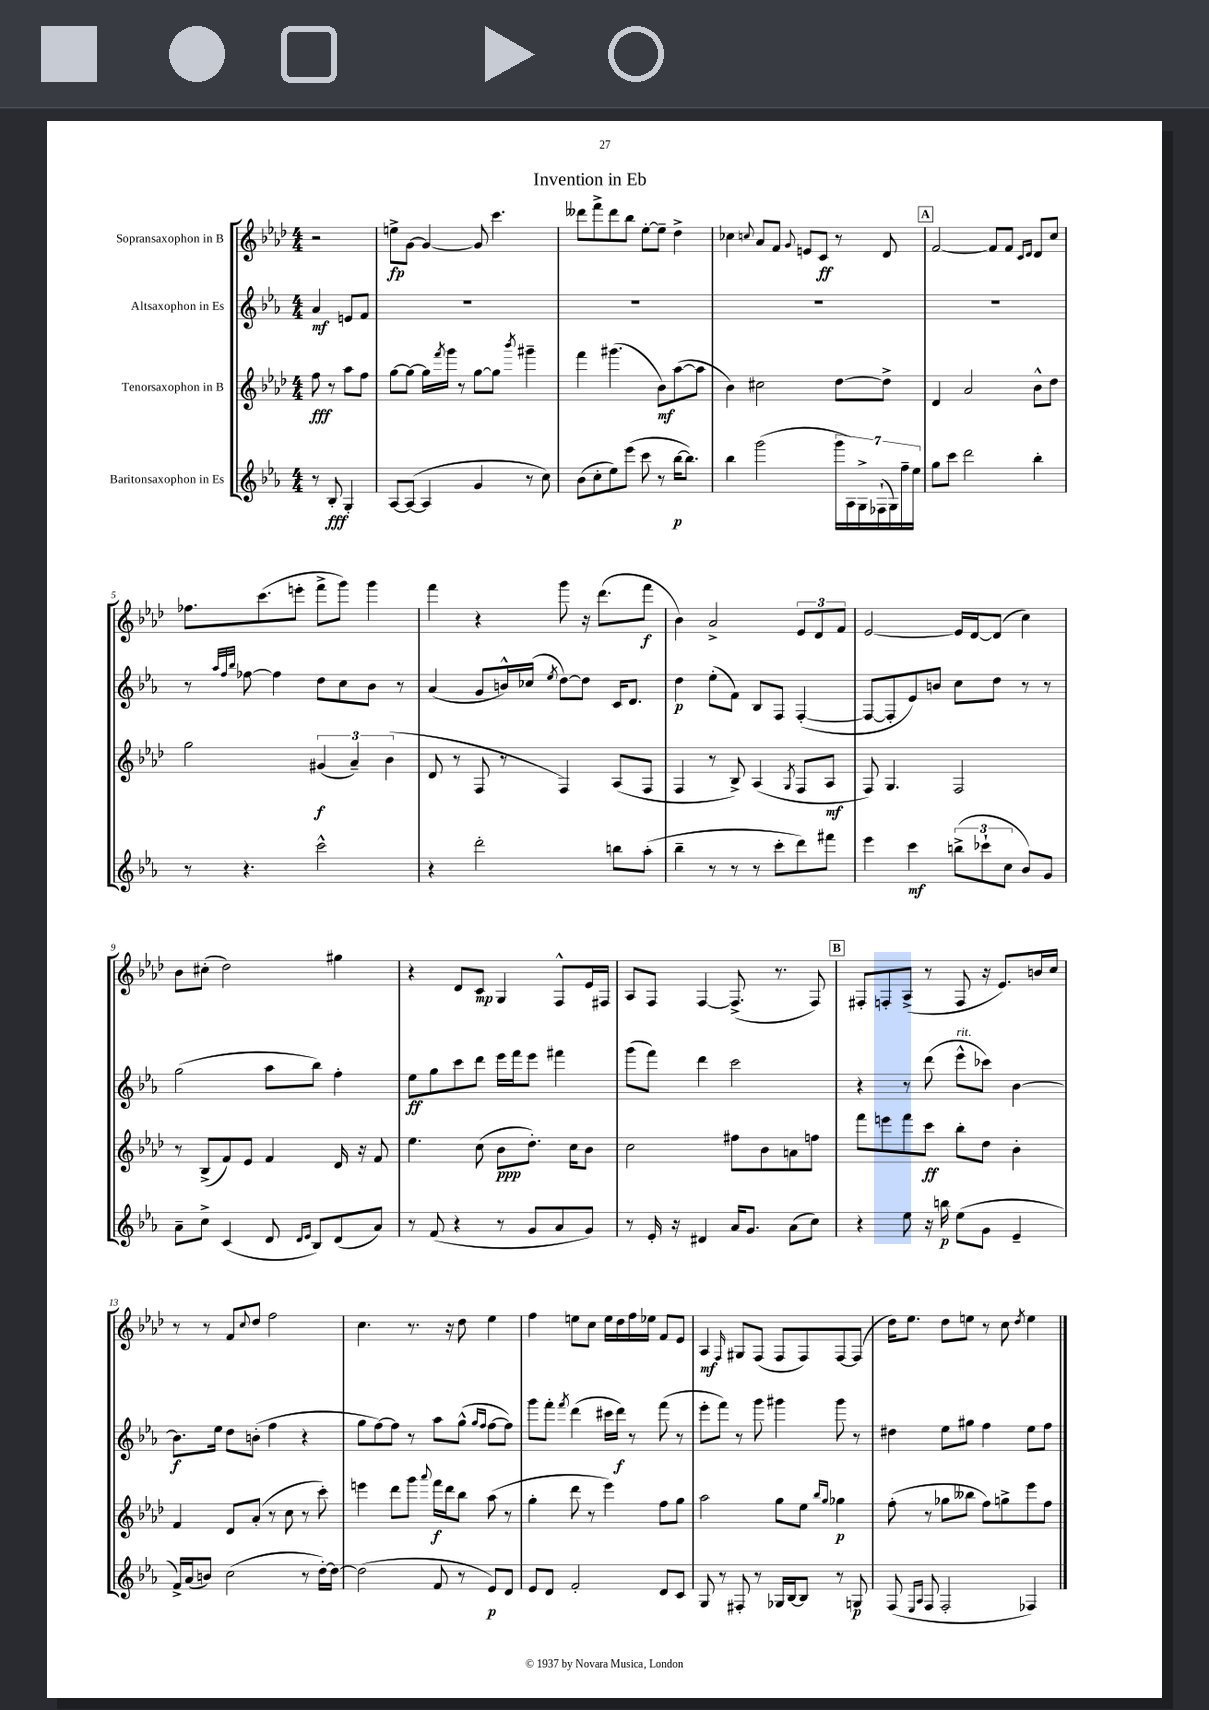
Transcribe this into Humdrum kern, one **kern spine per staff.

**kern	**dynam	**kern	**dynam	**kern	**dynam	**kern	**dynam
*part4	*part4	*part3	*part3	*part2	*part2	*part1	*part1
*staff4	*staff4	*staff3	*staff3	*staff2	*staff2	*staff1	*staff1
*I"Baritonsaxophon in Es	*	*I"Tenorsaxophon in B	*	*I"Altsaxophon in Es	*	*I"Sopransaxophon in B	*
*clefG2	*	*clefG2	*	*clefG2	*	*clefG2	*
*k[b-e-a-]	*	*k[b-e-a-d-]	*	*k[b-e-a-]	*	*k[b-e-a-d-]	*
*M4/4	*	*M4/4	*	*M4/4	*	*M4/4	*
=	=	=	=	=	=	=	=
8r	.	8ff\	fff	4a-/	mf	2r	.
8B-'/	fff	8r	.	.	.	.	.
4G'/	.	8aa-\L	.	8en/L	.	.	.
.	.	8ff\J	.	8f/J	.	.	.
=1	=1	=1	=1	=1	=1	=1	=1
[8A-/L	.	[8gg\L	.	1r	.	8een^\L	fp
(8A-/J_	.	8gg\J_	.	.	.	[8g\J	.
4A-/]	.	16gg\LL]	.	.	.	4g/_	.
.	.	8qfff/	.	.	.	.	.
.	.	16ggg\JJ	.	.	.	.	.
.	.	8r	.	.	.	.	.
4g/	.	[8gg\L	.	.	.	8g/]	.
.	.	8gg\J]	.	.	.	4.ccc\	.
.	.	8qbbb-/	.	.	.	.	.
8r	.	4ggg#X~\	.	.	.	.	.
8cc\)	.	.	.	.	.	.	.
=2	=2	=2	=2	=2	=2	=2	=2
(8b-\L	.	4fff\	.	1r	.	8ddd--X\L	.
8cc'\	.	.	.	.	.	8fff^\	.
8ee-\)	.	(4.ggg#X\	.	.	.	8ddd--\	.
(8eee-\J	.	.	.	.	.	8bb-\J	.
8ccc\	.	.	.	.	.	[8ee-'\L	.
8r	.	8b-\L)	mf	.	.	8ee-~\J]	.
[16bb-\KL	p	([8aa-\	.	.	.	4dd-^\	.
8.bb-\J])	.	.	.	.	.	.	.
.	.	8aa-\J]	.	.	.	.	.
=3	=3	=3	=3	=3	=3	=3	=3
4bb-\	.	4b-\)	.	1r	.	4cc-X\	.
.	.	.	.	.	.	8qqccn/	.
(2ggg\	.	2cc#X\	.	.	.	8a-/L	.
.	.	.	.	.	.	8f/J	.
.	.	.	.	.	.	8qqg/	.
.	.	.	.	.	.	8en/L	.
.	.	.	.	.	.	8c/J	ff
28ggg\LL	.	[8dd-\L	.	.	.	8r	.
28A-\)	.	.	.	.	.	.	.
28G^\	.	.	.	.	.	.	.
(28F-X`\	.	.	.	.	.	.	.
.	.	8dd-^\J]	.	.	.	8d-/	.
28G\)	.	.	.	.	.	.	.
28ff~\	.	.	.	.	.	.	.
28ee-\JJ	.	.	.	.	.	.	.
!!LO:REH:place=s1:t=A
=4	=4	=4	=4	=4	=4	=4	=4
8gg\L	.	4d-/	.	1r	.	[2f/	.
8ccc\J	.	.	.	.	.	.	.
2ddd\	.	2a-/	.	.	.	.	.
.	.	.	.	.	.	8f/L]	.
.	.	.	.	.	.	8f/J	.
.	.	.	.	.	.	16qqc/LL	.
.	.	.	.	.	.	16qqd-/JJ	.
4bb-'\	.	8b-^^\L	.	.	.	8d-/L	.
.	.	8dd-\J	.	.	.	8cc/J	.
!!LO:LB:g=z
=5	=5	=5	=5	=5	=5	=5	=5
8r	.	2gg\	.	8r	.	8.ff-X\L	.
.	.	.	.	32qqaa-/LLL	.	.	.
.	.	.	.	32qqff/	.	.	.
.	.	.	.	32qqbb-/JJJ	.	.	.
4.r	.	.	.	[8ff-X\	.	.	.
.	.	.	.	.	.	(8.ccc\	.
.	.	.	.	4ff-\]	.	.	.
.	.	.	.	.	.	8eeen'\J	.
2ccc^^\	.	(6g#X/	f	8dd\L	.	8fff^\L	.
.	.	.	.	8cc\	.	8ggg\J)	.
.	.	6a-~/)	.	.	.	.	.
.	.	.	.	8b-\J	.	4ggg\	.
.	.	(6b-\	.	.	.	.	.
.	.	.	.	8r	.	.	.
=6	=6	=6	=6	=6	=6	=6	=6
4r	.	8d-/	.	(4a-/	.	4fff\	.
.	.	8r	.	.	.	.	.
2ddd'\	.	8F/	.	8g/L	.	4r	.
.	.	8r	.	16bn^^/L)	.	.	.
.	.	.	.	(16cc-X/JJ	.	.	.
.	.	.	.	8qee-/	.	.	.
.	.	4F/)	.	[8dd\L)	.	8ggg\	.
.	.	.	.	8dd\J]	.	16r	.
.	.	.	.	.	.	(8.ddd-\L	.
8bbn\L	.	(8A-/L	.	16c/KL	.	.	.
.	.	.	.	8.d/J	.	.	.
(8aa-'\J	.	8F/J	.	.	.	8fff\J	f
=7	=7	=7	=7	=7	=7	=7	=7
4bb-~\	.	4F/	.	4dd\	p	4b-\)	.
8r	.	8r	.	(8ee-'\L	.	2a-^/	.
8r	.	8B-^/)	.	8f\J)	.	.	.
8r	.	(4A-/	.	8B-/L	.	.	.
8ccc'\L	.	.	.	8F/J	.	.	.
.	.	8qG/	.	.	.	.	.
8ddd\)	.	8F/L	.	([4F'/	.	12e-/L	.
.	.	.	.	.	.	12d-/	.
8fff#X\J	.	8A-/J	mf	.	.	.	.
.	.	.	.	.	.	12f/J	.
=8	=8	=8	=8	=8	=8	=8	=8
4eee-\	.	8F/)	.	8F/L_	.	[2e-/	.
.	.	4.G/	.	8F'/]	.	.	.
4ccc\	mf	.	.	8e-/)	.	.	.
.	.	.	.	8bn/J	.	.	.
(12bbn^\L	.	2F/	.	8cc\L	.	16e-/LL]	.
.	.	.	.	.	.	[16d-/J	.
12ccc-X`\	.	.	.	.	.	.	.
.	.	.	.	8dd\J	.	(8d-/J]	.
12cc\J	.	.	.	.	.	.	.
8b-/L)	.	.	.	8r	.	4cc\)	.
8g/J	.	.	.	8r	.	.	.
!!LO:LB:g=z
=9	=9	=9	=9	=9	=9	=9	=9
8a-~\L	.	8r	.	(2gg\	.	8b-\L	.
8cc^\J	.	(8B-^/L	.	.	.	(8cc#X'\J	.
(4c/	.	8f/)	.	.	.	2dd-\)	.
.	.	8e-/J	.	.	.	.	.
8d/	.	4f/	.	8aa-\L	.	.	.
16qqd/LL	.	.	.	.	.	.	.
16qqe-/JJ	.	.	.	.	.	.	.
8B-/L)	.	.	.	8bb-\J)	.	.	.
(8d/	.	16d-/	.	4ff'\	.	4gg#X\	.
.	.	16r	.	.	.	.	.
8a-/J)	.	8f/	.	.	.	.	.
=10	=10	=10	=10	=10	=10	=10	=10
8r	.	4.ee-\	.	8ee-\L	ff	4r	.
(8f/	.	.	.	8gg\	.	.	.
4r	.	.	.	8ccc\	.	8d-/L	.
.	.	(8cc\	.	8ddd\J	.	8c/J	mp
8r	.	8b-\L	ppp	16eee-\LL	.	4G/	.
.	.	.	.	16fff\J	.	.	.
8g/L	.	8.dd-'\J)	.	8eee-\J	.	.	.
8a-/	.	.	.	4fff#X\	.	8F^^/L	.
.	.	16cc\KL	.	.	.	.	.
8g/J)	.	8b-\J	.	.	.	16e-/L	.
.	.	.	.	.	.	16F#X/JJ	.
=11	=11	=11	=11	=11	=11	=11	=11
8r	.	2cc\	.	(8ggg\L	.	8A-/L	.
16e-'/	.	.	.	8fff\J)	.	8F/J	.
16r	.	.	.	.	.	.	.
4d#X/	.	.	.	4ddd\	.	[4F/	.
16a-/KL	.	8ff#X\L	.	2ccc\	.	(8.F^/]	.
8.g/J	.	.	.	.	.	.	.
.	.	8b-\	.	.	.	.	.
.	.	.	.	.	.	8.r	.
(8a-\L	.	8an\	.	.	.	.	.
8cc\J)	.	8ffn\J	.	.	.	8F/)	.
!!LO:REH:place=s1:t=B
=12	=12	=12	=12	=12	=12	=12	=12
4r	.	8fff\L	.	4r	.	8F#X'/L	.
.	.	8eeen\	.	.	.	8Fn'/	.
8ee-\	.	8fff\	.	8r	.	(8A-^/J	.
16r	.	8ccc\J	ff	(8ddd\	.	8r	.
16bbn\	p	.	.	.	.	.	.
!	!	!	!	!LO:TX:a:i:t=rit.	!	!	!
(8ee-\L	.	8bb-'\L	.	8eee-^^\L	.	8F/	.
8g\J	.	8dd-\J	.	8ccc-X\J)	.	16r	.
.	.	.	.	.	.	8.e-/L)	.
4e-~/	.	4b-'\	.	[4b-\	.	.	.
.	.	.	.	.	.	16bn/L	.
.	.	.	.	.	.	16cc/JJ	.
!!LO:LB:g=z
=13	=13	=13	=13	=13	=13	=13	=13
16f^/LL)	.	4f/	.	8.b-\L]	f	8r	.
(16a-/J	.	.	.	.	.	.	.
8bn/J)	.	.	.	.	.	8r	.
.	.	.	.	16ee-\Jk	.	.	.
(2cc\	.	8d-/L	.	8dd\L	.	8f/L	.
.	.	.	.	.	.	8qqcc/	.
.	.	(8a-'/J	.	(8bn'\J	.	8dd-/J	.
.	.	8r	.	4ff\	.	2ff\	.
.	.	8cc\	.	.	.	.	.
8r	.	8r	.	4r	.	.	.
[16dd'\LL)	.	8ccc'\)	.	.	.	.	.
16dd\JJ_	.	.	.	.	.	.	.
=14	=14	=14	=14	=14	=14	=14	=14
(2dd\]	.	4eeen\	.	8gg\L	.	4.cc\	.
.	.	.	.	[8ff\)	.	.	.
.	.	8ddd-\L	.	8ff\J]	.	.	.
.	.	8ggg\J	.	8r	.	8.r	.
.	.	8qqaaa-/	.	.	.	.	.
8f/	.	16fff\LL	f	8aa-\L	.	.	.
.	.	16ddd-\J	.	.	.	16r	.
8r	.	8bb-\J	.	(8gg^^\J	.	8dd-\	.
.	.	.	.	16qqgg/LL	.	.	.
.	.	.	.	16qqff/JJ	.	.	.
8e-/L)	p	(8aa-\	.	[8ff\L	.	4ee-\	.
8d/J	.	8r	.	8ff\J])	.	.	.
=15	=15	=15	=15	=15	=15	=15	=15
8e-/L	.	4gg'\	.	8ggg\L	.	4ff\	.
8d/J	.	.	.	8fff'\J	.	.	.
.	.	.	.	8qfff/	.	.	.
2f'/	.	8ddd-\	.	(4ddd\	.	8een\L	.
.	.	8r	.	.	.	8cc\J	.
.	.	4eee-\)	.	16ccc#X\LL	.	16ee\LL	.
.	.	.	.	16ddd\JJ)	f	16dd-\	.
.	.	.	.	8r	.	16ff\	.
.	.	.	.	.	.	16ee-X\JJ	.
8d/L	.	8ff\L	.	(8fff\	.	8f/L	.
8c/J	.	8gg\J	.	8r	.	8e-/J	.
=16	=16	=16	=16	=16	=16	=16	=16
8G/	.	2aa-\	.	8eee-'\L	.	4A-/	mf
8r	.	.	.	8fff\J)	.	.	.
.	.	.	.	.	.	16qqF/	.
8F#X'/	.	.	.	8r	.	8G#X/L	.
8r	.	.	.	8ggg\	.	(8F/J	.
16G-X/LL	.	8gg\L	.	4ggg#X\	.	8F/L	.
[16B-/J	.	.	.	.	.	.	.
8B-/J]	.	8ee-\J	.	.	.	8F/)	.
.	.	16qqbb-/LL	.	.	.	.	.
.	.	16qqgg/JJ	.	.	.	.	.
8r	.	4gg-X\	p	8ggg#\	.	[8F/	.
8Gn/	p	.	.	8r	.	(8F/J]	.
=17	=17	=17	=17	=17	=17	=17	=17
(8F/	.	(8ff'\	.	4dd#X\	.	16dd-\KL)	.
.	.	.	.	.	.	8.ee-\J	.
16qqE-/LL	.	.	.	.	.	.	.
16qqA-/JJ	.	.	.	.	.	.	.
8F/	.	8r	.	.	.	.	.
2F'/	.	8gg-X\L	.	8ee-\L	.	8dd-\L	.
.	.	8bb--X\J	.	8gg#X\J	.	8een\J	.
.	.	8ff\L)	.	4ff\	.	8r	.
.	.	8ggn^\	.	.	.	8cc\	.
.	.	.	.	.	.	8qdd-/	.
4F-X/)	.	8eee-\	.	8ee-\L	.	4ee\	.
.	.	8ff\J	.	8ff\J	.	.	.
==	==	==	==	==	==	==	==
*-	*-	*-	*-	*-	*-	*-	*-
